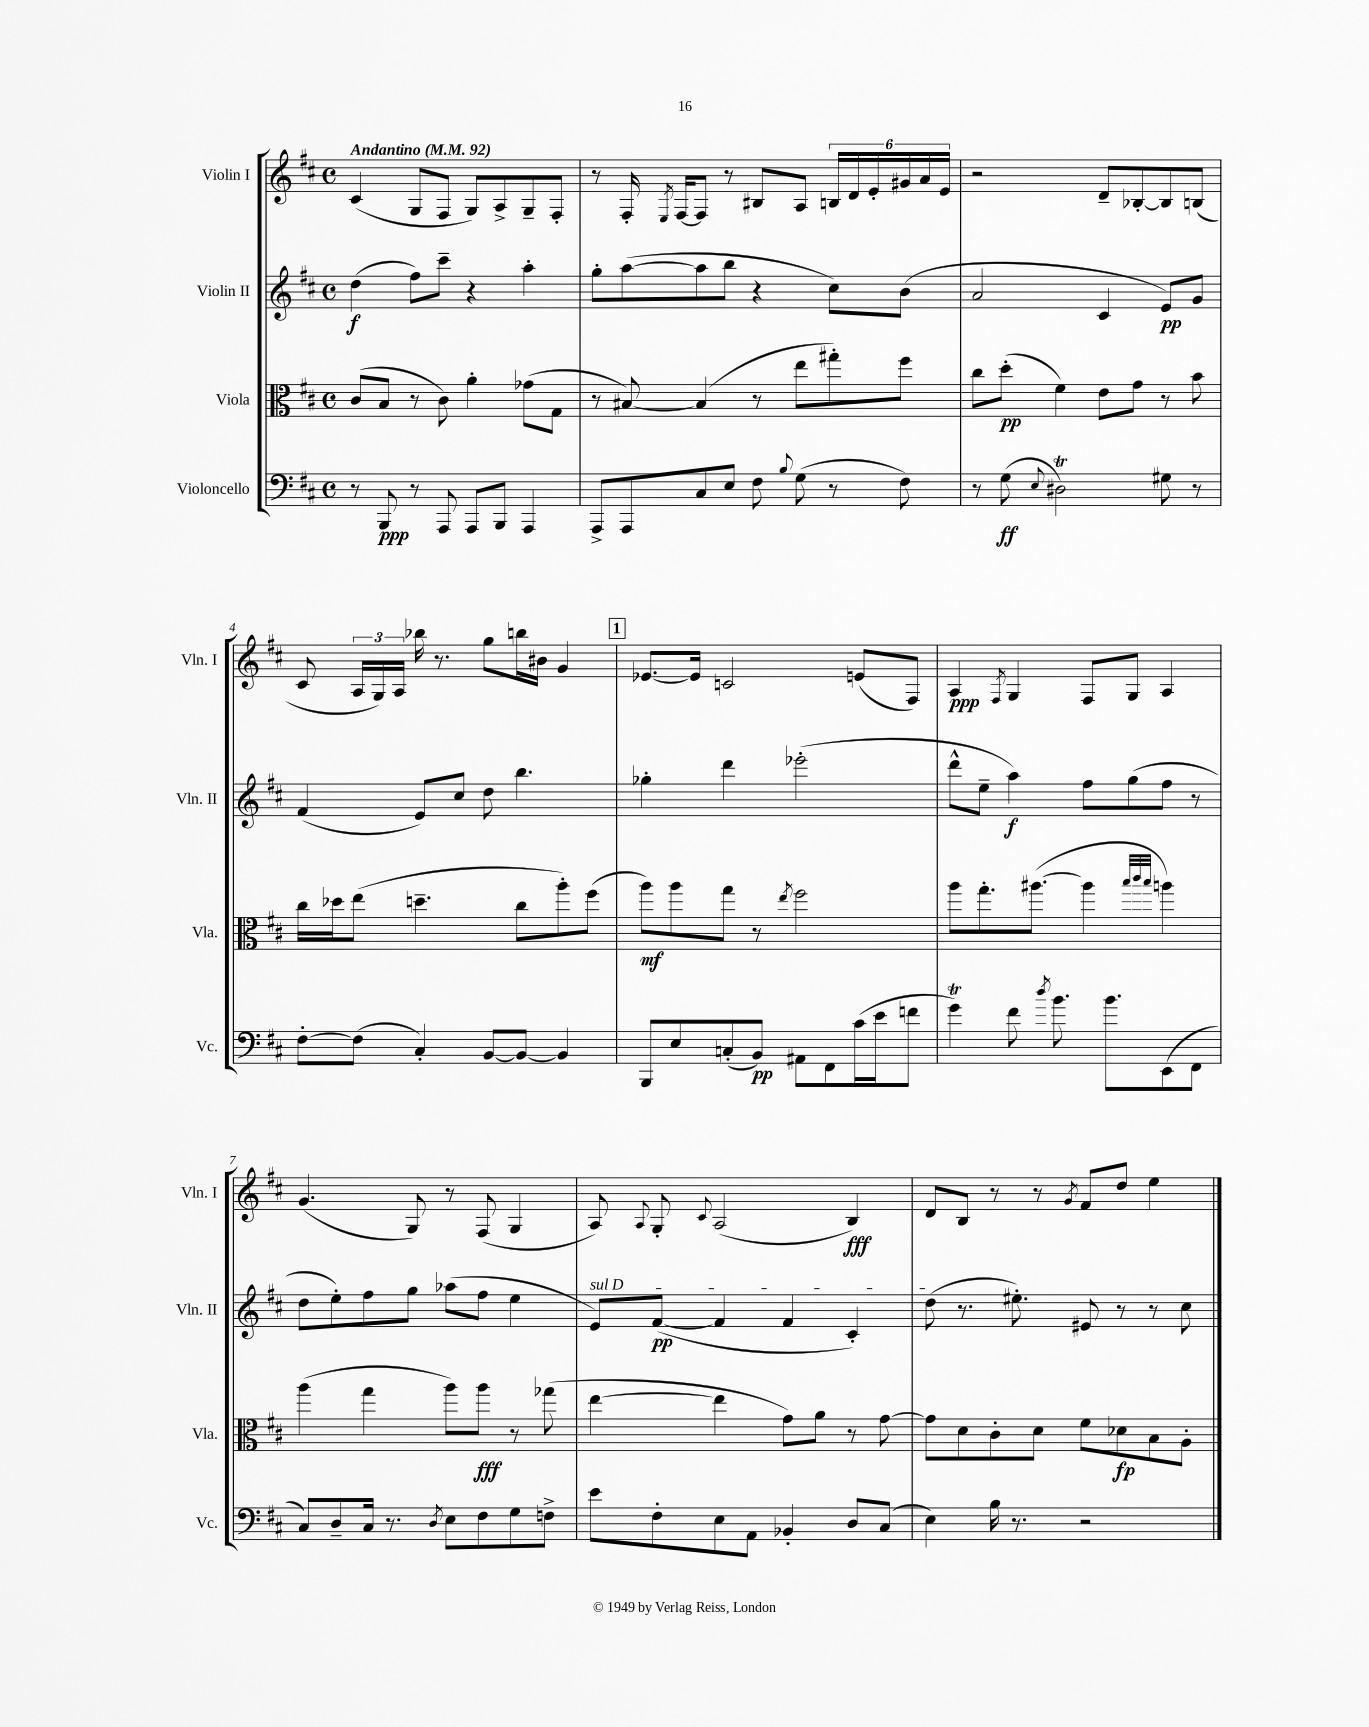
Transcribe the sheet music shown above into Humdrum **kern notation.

**kern	**kern	**kern	**kern
*staff4	*staff3	*staff2	*staff1
*clefF4	*clefC3	*clefG2	*clefG2
*k[f#c#]	*k[f#c#]	*k[f#c#]	*k[f#c#]
*M4/4	*M4/4	*M4/4	*M4/4
*met(c)	*met(c)	*met(c)	*met(c)
*MM92	*MM92	*MM92	*MM92
8r	(8c#	(4dd	(4c#
8BBB	8B	.	.
8r	8r	8ff#)	8G
8AAA	8c#)	8ccc#~	8F#
8AAA	4a'	4r	8G)
8BBB	.	.	8A^
4AAA	(8g-	4aa'	8G~
.	8G	.	8F#'
=	=	=	=
8AAA^	8r	8gg'	8r
8AAA	[8B#)	([8aa	16F#'
.	.	.	8qE
.	.	.	[16F#
8C#	(4B#]	8aa]	8F#]
8E	.	8bb	8r
8F#	8r	4r	8B#
8qqB	.	.	.
(8G	8ee	.	8A
8r	8gg#')	8cc#)	24B
.	.	.	24d
.	.	.	24e'
8F#)	8ff#	(8b	24g#
.	.	.	24a
.	.	.	24e
=	=	=	=
8r	8cc#	2a	2r
(8G	(8dd'	.	.
8qqE	.	.	.
2D#)	4f#)	.	.
.	8e	4c#	8d~
.	8g	.	[8B-'
8G#	8r	8e)	8B-]
8r	8b	8g	(8B
=	=	=	=
[8F#'	16cc#	(4f#	8c#
.	16dd-	.	.
(8F#]	(8ee	.	24A
.	.	.	24G)
.	.	.	24A
4C#')	4.dd~	8e)	16bb-
.	.	.	8.r
.	.	8cc#	.
[8BB	.	8dd	8gg
8BB_	8cc#	4.bb	16bb
.	.	.	16b#
4BB]	8aa')	.	4g
.	(8ff#	.	.
=	=	=	=
8BBB	8aa)	4gg-'	[8.e-
8E	8aa	.	.
.	.	.	16e-]
(8C'	8gg	4ddd	2c
8BB)	8r	.	.
.	8qee	.	.
8AA#	2ff#	(2eee-'	.
8FF#	.	.	.
(16c#	.	.	(8e
16e	.	.	.
8f	.	.	8F#)
=	=	=	=
4g)	8aa	8ddd^^	4A
.	8.gg'	8ee~	.
.	.	.	8qF#
8f#	.	4aa)	4G
.	([8.aa#	.	.
8qdd	.	.	.
8.b	.	.	.
.	4aa#]	8ff#	8F#
8.b	.	.	.
.	.	(8gg	8G
.	32qqbb	.	.
.	32qqccc#	.	.
.	32qqbb	.	.
(8EE	4aa)	8ff#	4A
8FF#	.	8r	.
=	=	=	=
8C#)	(4aa	8dd	(4.g
8D~	.	8ee')	.
16C#	4gg	8ff#	.
8.r	.	.	.
.	.	8gg	8G)
8qD	.	.	.
8E	8aa)	(8aa-	8r
8F#	8aa	8ff#	(8F#
8G	8r	4ee	4G
8F^	(8gg-	.	.
=	=	=	=
8e	[4ee	8e)	8A)
.	.	.	8qqA
8F#'	.	([8f#	8G'
.	.	.	8qqc#
8E	4ee]	4f#]	(2A
8AA	.	.	.
4BB-'	8g)	4f#	.
.	8a	.	.
8D	8r	4c#')	4B)
(8C#	[8g	.	.
=	=	=	=
4E)	8g]	(8dd	8d
.	8d	8.r	8B
16B	8c#'	.	8r
8.r	.	8.ee#')	.
.	8d	.	8r
.	.	.	8qg
2r	8f#	8e#	8f#
.	8d-	8r	8dd
.	8B	8r	4ee
.	8A'	8cc#	.
==	==	==	==
*-	*-	*-	*-
